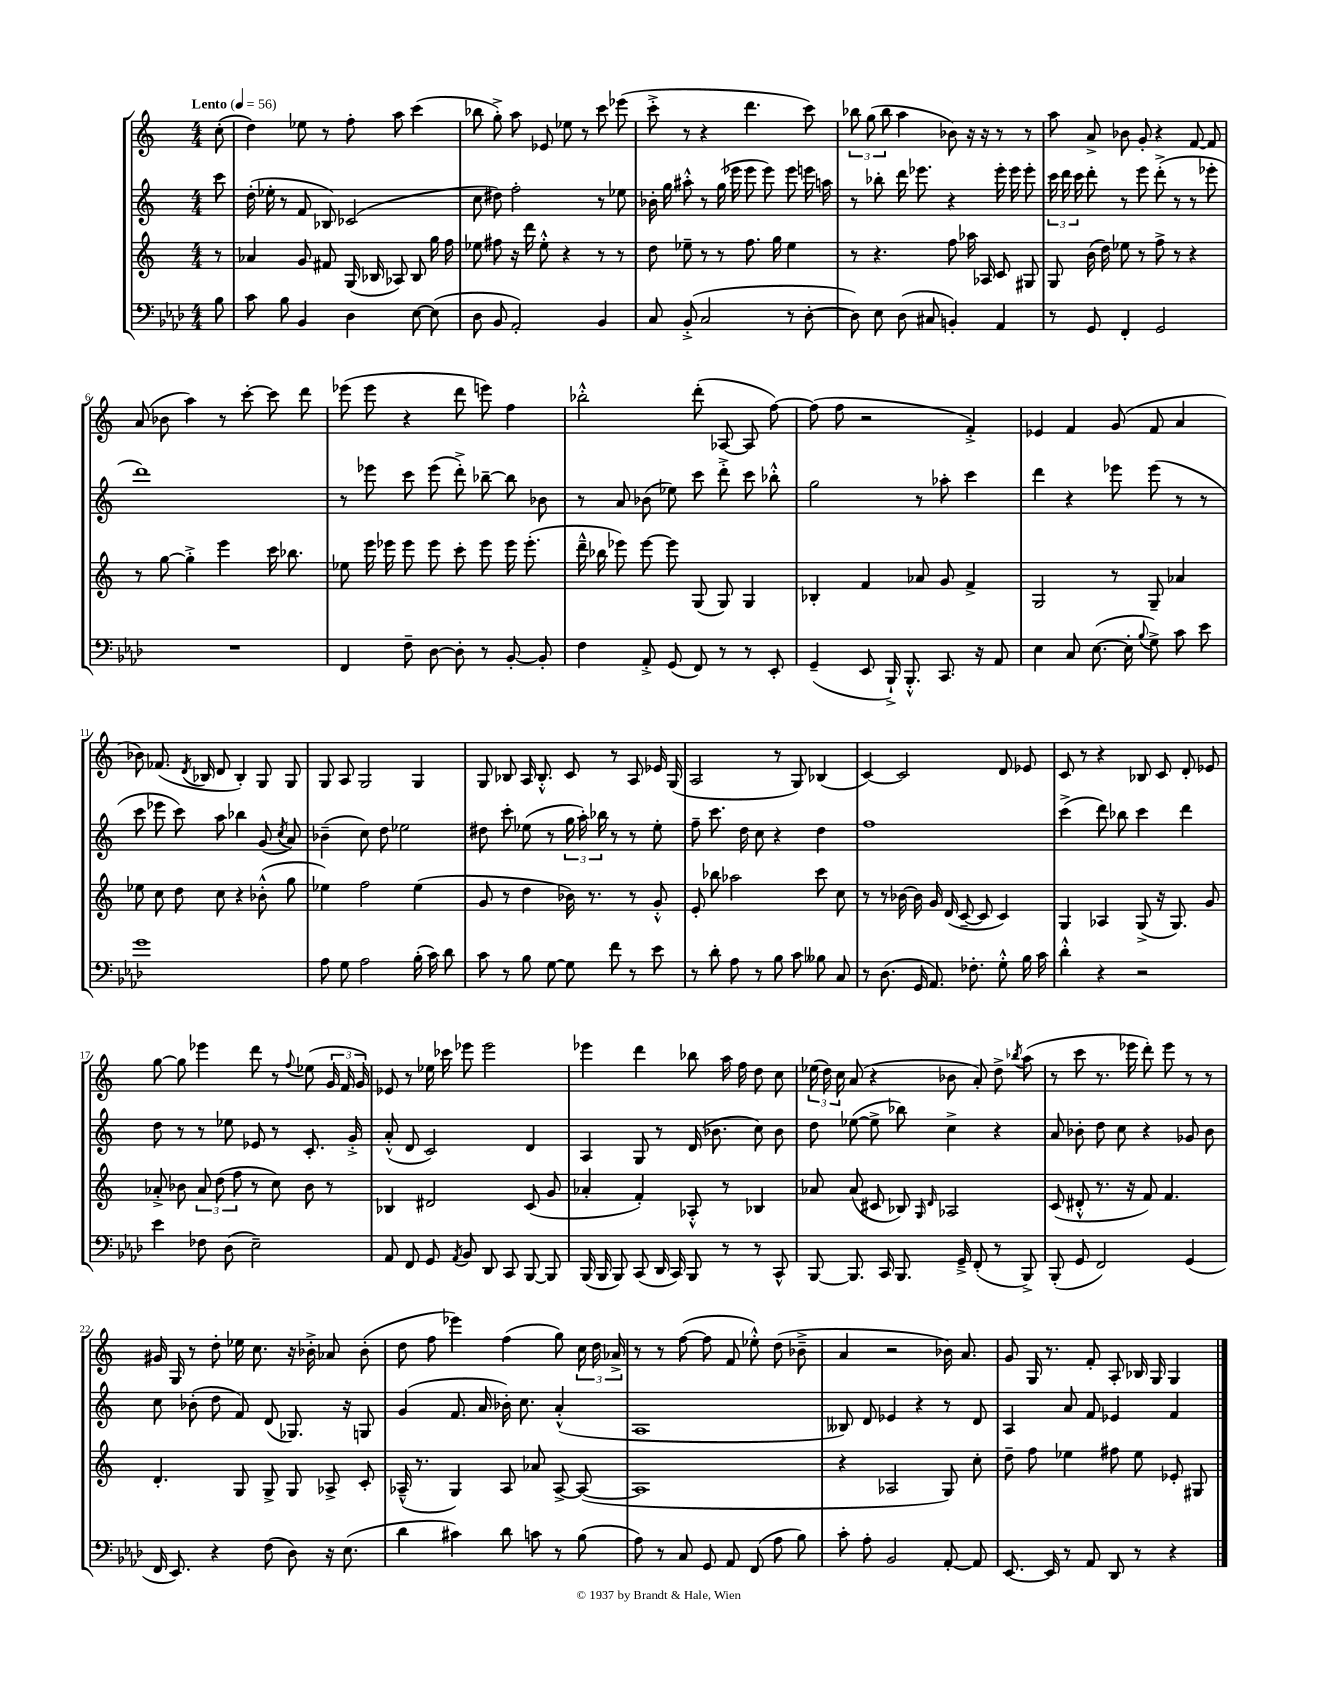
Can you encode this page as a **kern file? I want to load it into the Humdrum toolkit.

**kern	**kern	**kern	**kern
*part4	*part3	*part2	*part1
*staff4	*staff3	*staff2	*staff1
*clefF4	*clefG2	*clefG2	*clefG2
*k[b-e-a-d-]	*k[]	*k[]	*k[]
*M4/4	*M4/4	*M4/4	*M4/4
*MM56	*MM56	*MM56	*MM56
=	=	=	=
!	!	!	!LO:TX:a:B:t=Lento
8B-\	8r	8ccc\	(8cc'\
=1	=1	=1	=1
8c\	4a-X/	(16dd'\	4dd\)
.	.	16ee-X'\	.
8B-\	.	8r	.
4BB-/	8g/	8f/	8ee-X\
.	8f#X/	8B-X/)	8r
4D-\	(16G/	(2c-X/	8ff'\
.	16B-X/	.	.
.	8A-X/)	.	8aa\
[8E-\	8B-/	.	(4ccc\
(8E-\]	16gg\	.	.
.	16ff\	.	.
=2	=2	=2	=2
8D-\	8ee-X\	8cc\	8bb-X\
8BB-/	8ff#X\	8dd#X\)	8gg'^\)
2AA-'/)	16r	2ff'\	8aa\
.	16ddd\	.	.
.	8ee-'^^\	.	8e-X/
.	4r	.	8ee-X\
.	.	.	8r
4BB-/	8r	8r	8ccc\
.	8r	8ee-X\	(8eee-X\
=3	=3	=3	=3
8C/	8dd\	16b-X'\	8ccc'^\
.	.	16gg\	.
(8BB-'^/	8ee-X~\	8aa#X'^^\	8r
2C/	8r	8r	4r
.	8r	(16gg\	.
.	.	16eee-X\	.
.	8.ff\	8eee-\	4.ddd\
.	.	8eee-\)	.
.	16gg\	.	.
8r	4ee-\	8eee-\	.
[8D-'\	.	16eeen\	8ccc\)
.	.	16aan\	.
=4	=4	=4	=4
8D-\])	8r	8r	12bb-X\
.	.	.	(12gg\
8E-\	4.r	8bb-X'\	.
.	.	.	12bb-\
(8D-\	.	16ddd\	4aa\
.	.	8.eee-X\	.
8C#X/	.	.	.
4BBn'/)	8ff\	4r	8b-X\)
.	16aa-X\	.	16r
.	16A-X/	.	16r
4AA-/	8c/	16eee-'\	8r
.	.	16eee-\	.
.	8G#X/	8eee-'\	8r
=5	=5	=5	=5
8r	8G/	24ccc\	8aa\
.	.	24ddd\	.
.	.	24ccc\	.
8GG/	(16b\	8ddd'\	8a^/
.	16dd\)	.	.
4FF'/	8ee-X\	8r	8b-X\
.	8r	8eee\	8g'/
2GG/	8ff^\	(8ddd'^\	4r
.	8r	8r	.
.	4r	8r	[8f/
.	.	8eee-X'\	8f/]
!!LO:LB:g=z
=6	=6	=6	=6
1r	8r	1ddd)	(8a/
.	[8gg\	.	8b-X\
.	4gg'^\]	.	4aa\)
.	4eee\	.	8r
.	.	.	[8ccc'\
.	16ccc\	.	8ccc\]
.	8.bb-X\	.	.
.	.	.	8ddd\
=7	=7	=7	=7
4FF/	8ee-X\	8r	(8eee-X\
.	16eee\	8eee-X\	8eee-\
.	16eee-X\	.	.
8F~\	8eee-\	8ccc\	4r
[8D-\	8eee-\	(8eee-\	.
8D-'\]	8ccc'\	8ddd'^\)	8ddd\
8r	8eee-\	[8bb-X~\	8eeen\)
[8BB-'/	16eee-\	8bb-\]	4ff\
.	(8.eee-'\	.	.
8BB-'/]	.	8b-X\	.
=8	=8	=8	=8
4F\	16ddd~^^\	8r	2bb-X'^^\
.	16bb-X\	.	.
.	8eee-X\)	8a/	.
8AA-'^/	[8eee-\	(8b-X\	.
(8GG/	8eee-\]	8ee-X\)	.
8FF/)	(8G/	8ccc\	(8ddd'\
8r	8G/)	8ddd'^\	[8A-X/
8r	4G/	8ccc\	8A-/]
8EE-'/	.	8bb-X'^^\	[8ff\)
=9	=9	=9	=9
(4GG~/	4B-X'/	2gg\	(8ff\]
.	.	.	8ff\
8EE-/	4f/	.	2r
16BBB-`^/)	.	.	.
8.BBB-'^^/	.	.	.
.	8a-X/	8r	.
8.CC/	8g/	8aa-X'\	.
.	4f^/	4ccc\	4f'^/)
16r	.	.	.
8AA-/	.	.	.
=10	=10	=10	=10
4E-\	2G/	4ddd\	4e-X/
8C/	.	4r	4f/
([8.E-\	.	.	.
.	8r	8eee-X\	(8g/
16E-'\]	.	.	.
8qqB-/	.	.	.
8G^\)	8G~/	(8eee-\	8f/
8c\	4a-X/	8r	4a/
8e-\	.	8r	.
!!LO:LB:g=z
=11	=11	=11	=11
1g	8ee-X\	8ccc\	8b-X\)
.	8cc\	8eee-X\	(8.f-X/
.	8dd\	8ccc\)	.
.	.	.	8qd/
.	.	.	16B-X/
.	8cc\	8aa\	8d/
.	4r	4bb-X\	4B-'/)
.	(8b-X'^^\	(8g/	8G/
.	.	8qcc/	.
.	8gg\	8a/)	8G/
=12	=12	=12	=12
8A-\	4ee-X\)	(4b-X~\	8G/
8G\	.	.	8A/
2A-\	2ff\	8cc\)	2G/
.	.	8dd\	.
.	.	2ee-X\	.
(16B-'\	(4ee-\	.	4G/
16c\)	.	.	.
8d-\	.	.	.
=13	=13	=13	=13
8c\	8g/	8dd#X\	8G/
8r	8r	8ccc'\	8B-X/
8B-\	4dd\	(8ee-X\	16A/
.	.	.	8.B-'^^/
[8G\	.	8r	.
8G\]	16b-X\)	24gg\	8c/
.	.	24aa'\)	.
.	8.r	.	.
.	.	24bb-X\	.
8f\	.	8r	8r
8r	8r	8r	8A/
8e-\	8g'^^/	8ee-'\	16e-X/
.	.	.	(16G/
=14	=14	=14	=14
8r	8e'/	8ff~\	2A/
8d-'\	8bb-X\	8.ccc\	.
8A-\	2aa-X\	.	.
.	.	16dd\	.
8r	.	8cc\	.
8B-\	.	4r	8r
8c\	.	.	8G/)
8B--X\	8ccc\	4dd\	(4B-X/
8C/	8cc\	.	.
=15	=15	=15	=15
8r	8r	1ff	[4c/)
(8.D-\	8r	.	.
.	[16b-X\	.	2c/]
16GG/	16b-\]	.	.
8.AA-/)	16g/	.	.
.	(16d/	.	.
.	[8c~/	.	.
8.F-X'\	.	.	.
.	8c/]	.	.
8G'^^\	4c/)	.	8d/
16B-\	.	.	8e-X/
16c\	.	.	.
=16	=16	=16	=16
4d-'^^\	4G/	(4ccc^\	8c/
.	.	.	8r
4r	4A-X/	8ddd\)	4r
.	.	8bb-X\	.
2r	(8G^/	4ccc\	8B-X/
.	16r	.	8c/
.	8.G/)	.	.
.	.	4ddd\	8d'/
.	8g/	.	8e-X/
!!LO:LB:g=z
=17	=17	=17	=17
4e-\	8a-X'^/	8dd\	[8gg\
.	8b-X\	8r	8gg\]
8F-X\	12a-/	8r	4eee-X\
.	(12dd\	.	.
(8D-\	.	8ee-X\	.
.	12ff\	.	.
2E-~\)	8r	8e-X/	8ddd\
.	8cc\)	8r	8r
.	.	.	8qqff/
.	8b-\	8.c'/	(8ee-X\
.	8r	.	24g/
.	.	.	24f/
.	.	16g'^/	.
.	.	.	24g/)
=18	=18	=18	=18
8AA-/	4B-X/	(8a'^^/	8e-X/
8FF/	.	8d/	8r
8GG/	2d#X/	2c/)	16ee-X\
.	.	.	16ccc-X\
8qAA-/	.	.	.
8BB-/	.	.	8eee-X\
8DD-/	.	.	2eee-\
8CC/	.	.	.
[8BBB-/	(8c/	4d/	.
8BBB-/]	8g/	.	.
=19	=19	=19	=19
(16BBB-/	4a-X'/	4A/	4eee-X\
16BBB-/	.	.	.
8BBB-/)	.	.	.
(8CC/	4f'/)	8G/	4ddd\
16DD-/	.	8r	.
16CC/)	.	.	.
8BBB-/	8A-X'^^/	(16d/	8bb-X\
.	.	8.b-X\	.
8r	8r	.	16aa\
.	.	.	16ff\
8r	4B-X/	8cc\)	8dd\
8CC^^/	.	8b-\	8cc\
=20	=20	=20	=20
[8BBB-/	8a-X/	8dd\	(24ee-X\
.	.	.	24dd\)
.	.	.	24cc\
8.BBB-/]	(8a-/	([8ee-X\	(8a/
.	8c#X/	8ee-^\]	4r
16CC/	.	.	.
8.BBB-/	8B-X/)	8bb-X\)	.
.	16qqG/	.	.
.	16qqd/	.	.
.	2A-X/	4cc^\	8b-X\
16GG~^/	.	.	.
(8FF'/	.	.	8a'/)
8r	.	4r	8dd^\
.	.	.	8qbb-X/
8BBB-^/)	.	.	(8aa\
=21	=21	=21	=21
(8BBB-'/	(8c/	8a/	8r
8GG/	8d#X'^^/	8b-X'\	8ccc\
2FF/)	8.r	8dd\	8.r
.	.	8cc\	.
.	16r	.	16eee-X\
.	8f/)	4r	8ddd'\)
.	4.f/	.	8eee-\
(4GG/	.	8g-X/	8r
.	.	8b-\	8r
!!LO:LB:g=z
=22	=22	=22	=22
16FF/	4.d'/	8cc\	16g#X/
8.EE-/)	.	.	16G/
.	.	(8b-X'\	8r
4r	.	8dd\	8dd'\
.	8G/	8f/)	16ee-X\
.	.	.	8.cc\
(8F\	8G^/	(8d/	.
8D-\)	8G/	8.G-X/)	16r
.	.	.	16b-X'^\
16r	8A-X^/	.	8a-X/
(8.E-\	.	16r	.
.	8c'/	8Gn/	(8b-'\
=23	=23	=23	=23
4d-\	(16A-X~^^/	(4g/	8dd\
.	8.r	.	.
.	.	.	8ff\
4c#X\)	4G/)	8.f/	4eee-X\)
.	.	16a/	.
8d-\	8A-/	16b-X'\)	(4ff\
.	.	8.cc\	.
8cn\	8a-X/	.	.
8r	[8A-^/	(4a'^^/	8gg\)
(8B-\	(8A-/_	.	24cc\
.	.	.	24dd\
.	.	.	24a-X^/
=24	=24	=24	=24
8A-\)	1A-]	1A	8r
8r	.	.	8r
8C/	.	.	([8ff\
8GG/	.	.	8ff\]
8AA-/	.	.	8f/
(8FF/	.	.	8ee-X'^^\)
8A-\	.	.	(8dd\
8B-\)	.	.	8b-X~^\
=25	=25	=25	=25
8c'\	4r	8B--X/)	4a/
8A-'\	.	8d/	.
2BB-/	2A-X/	4e-X/	2r
.	.	4r	.
[8AA-'/	8G/)	8r	16b-X\)
.	.	.	8.a/
8AA-/]	8cc'\	8d/	.
=26	=26	=26	=26
[8.EE-/	8dd~\	4A/	8g/
.	8ff\	.	16G/
16EE-/]	.	.	8.r
8r	4ee-X\	8a/	.
8AA-/	.	8f/	8f'/
8DD-/	8ff#X\	4e-X/	8A'/
8r	8ee-\	.	16B-X/
.	.	.	16G/
4r	8e-X'/	4f/	4G/
.	8G#X/	.	.
==	==	==	==
*-	*-	*-	*-
